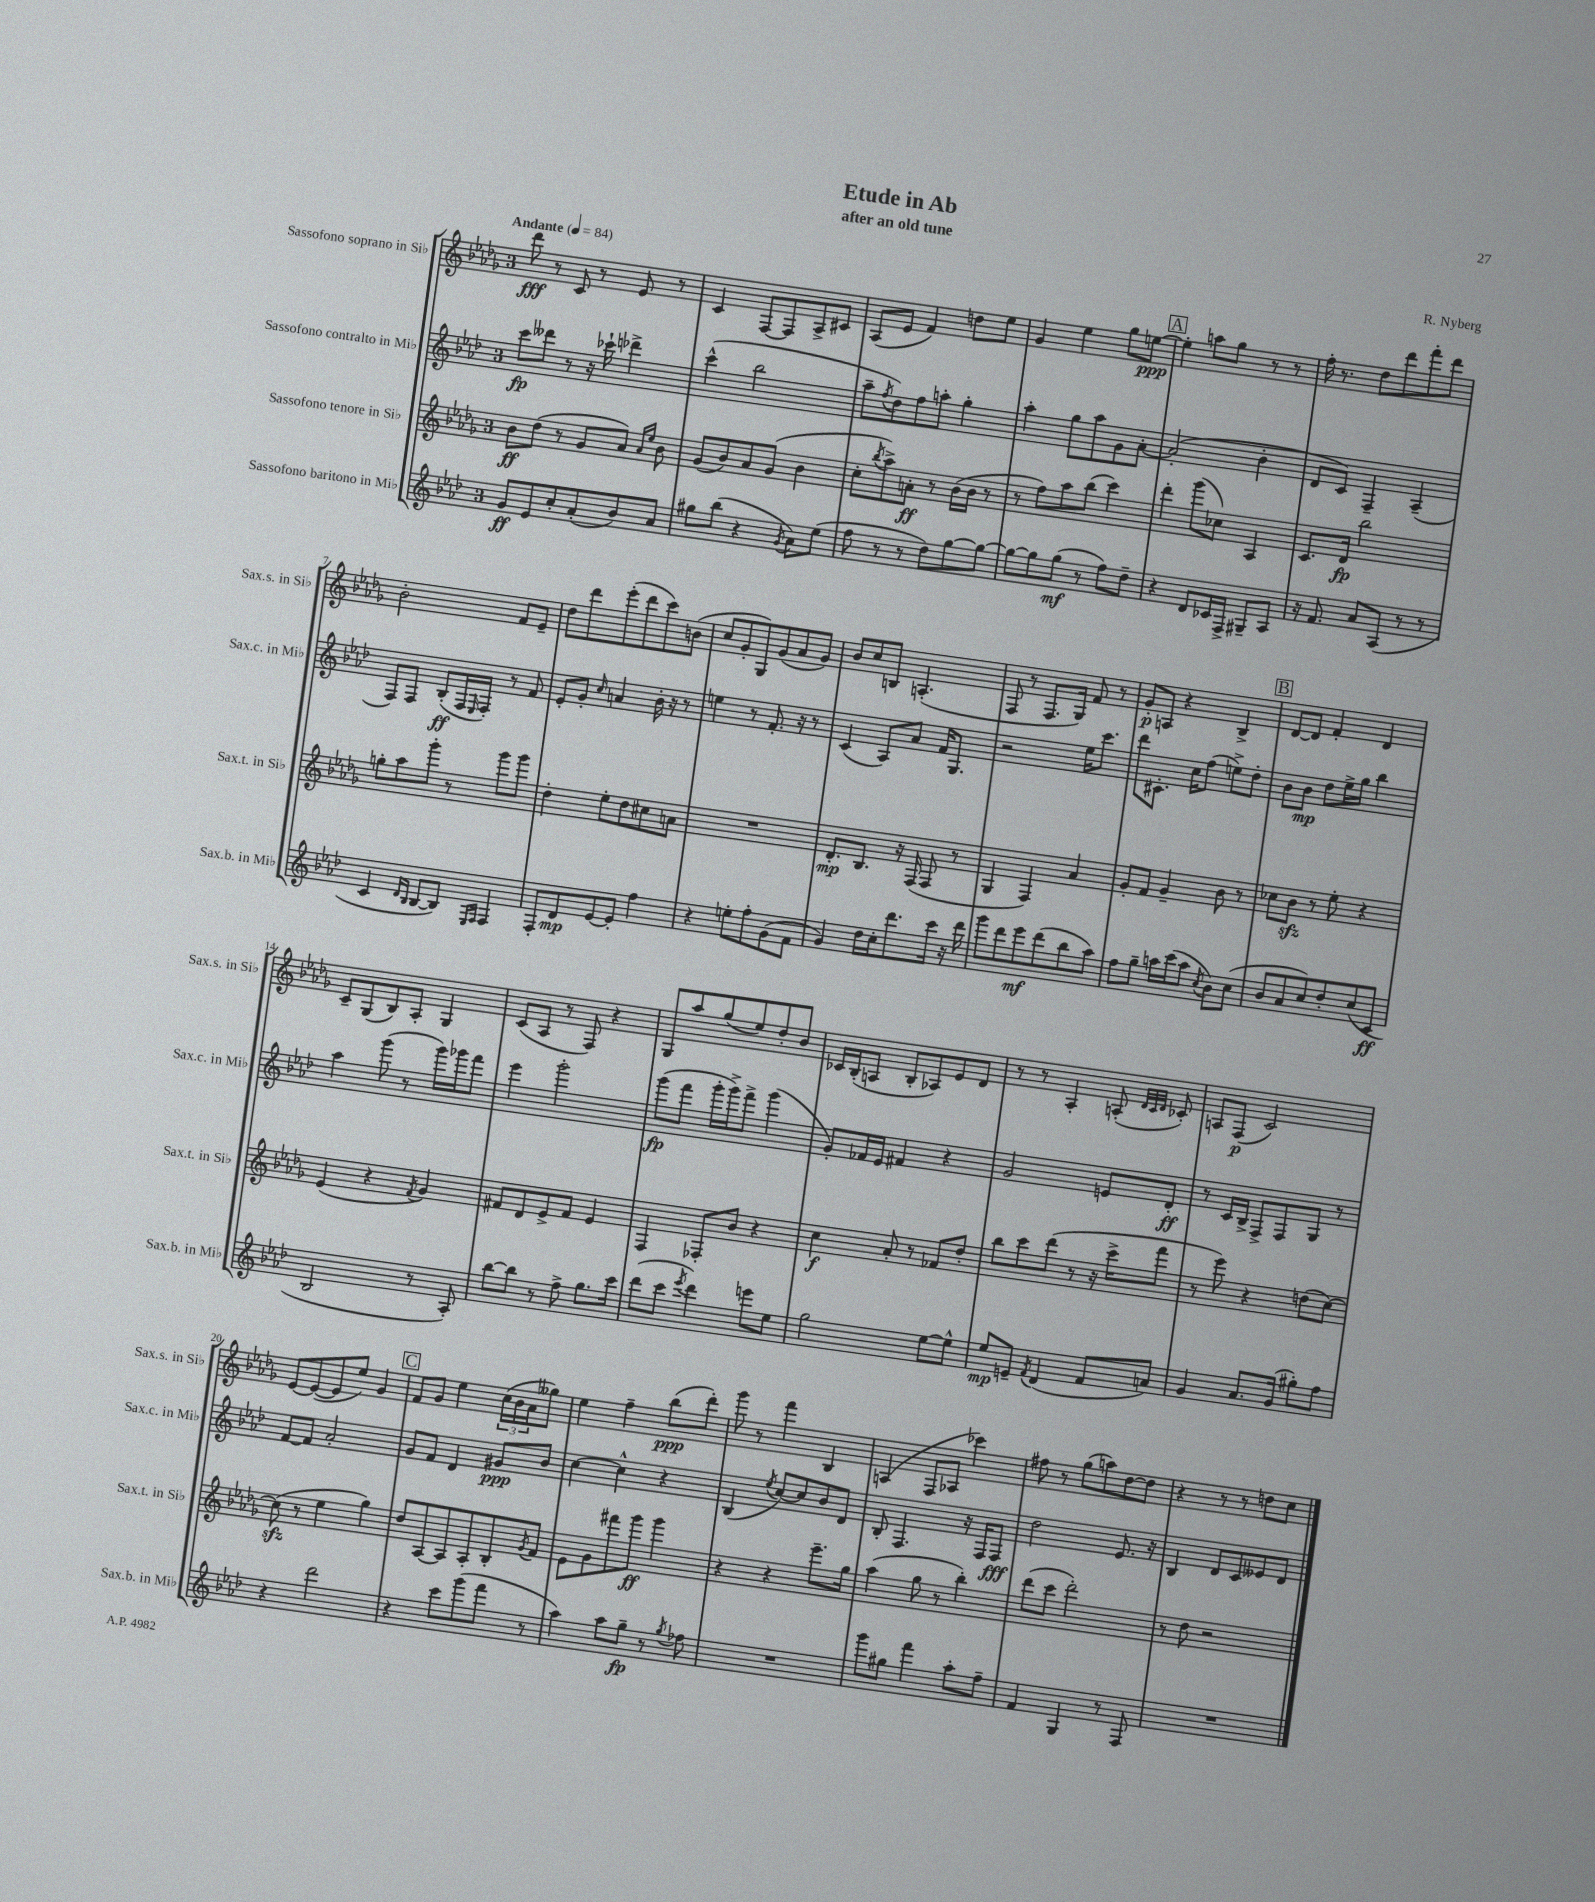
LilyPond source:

\header { title = "Etude in Ab" composer = "R. Nyberg" subtitle = "after an old tune" }
<<
\new StaffGroup <<
\new Staff = "s0" \with { instrumentName = "Sassofono soprano in Sib" shortInstrumentName = "Sax.s. in Sib" } {
    \clef treble \key des \major \once \override Staff.TimeSignature.style = #'single-digit \time 3/4 \tempo "Andante" 4 = 84
    des'''8\fff r8 c'8 r8 ees'8 r8 |
    c'4 f8~ f8 aes8-> cis'8 |
    aes8( ees'8 f'4) d''8 ees''8 |
    ges'4 ees''4 ges''8 e''8~\ppp |
    \mark \markup { \box "A" } e''4-. a''8 ges''8 r8 r8 |
    f''16-. r8. des''8 des'''8 f'''8-. des'''8 |
    bes'2-. f'8 ees'8-- |
    des''8 des'''8 ees'''8-.( des'''8 c'''8) b'8( |
    c''8 ges'8-. ges8) ges'8( aes'8 ges'8) |
    bes'8 c''8 b8 a4.-.( |
    f8 r8 f8. ges16) f'8 r8 |
    ges'8-.\p a8 r4 bes4-> |
    \mark \markup { \box "B" } des'8~ des'8 f'4-. des'4 |
    c'8-- ges8( bes8) aes8-. ges4 |
    c'8( aes8 r8 f8) r4 |
    ges8 aes''8 ges''8( ees''8) des''8-. bes'8 |
    ces'16 bes16-.( a8 bes8-. aes8) ees'8 des'8 |
    r8 r8 aes4-. a8-.( \grace { des'32 c'32 des'32 } ces'8-.) |
    a8 f8\p( c'2) |
    ees'8~ ees'8~( ees'8 ees''8) ges'4 |
    \mark \markup { \box "C" } f'8 ges'8 ees''4 \tuplet 3/2 { c''16( bes'16 aes'16 } geses''8) |
    ees''4 f''4-- bes''8\ppp( des'''8-.) |
    ges'''8 r8 f'''4 bes4 |
    a4( f8 aes8 ces'''4) |
    fis''8 r8 ges''8( a''8) des''8~ des''8 |
    r4 r8 r8 d''8 c''8 \bar "|." |
}
\new Staff = "s1" \with { instrumentName = "Sassofono contralto in Mib" shortInstrumentName = "Sax.c. in Mib" } {
    \clef treble \key aes \major \once \override Staff.TimeSignature.style = #'single-digit \time 3/4
    c'''8\fp deses'''8 r8 r16 ces'''16-! des'''4-> |
    c'''4-^( bes''2 |
    aes''8-- \acciaccatura { f''8 } des''8) f''8 a''8-. g''4-. |
    aes''4-. g''8 aes''8 g'8 aes'8~-. |
    \mark \markup { \box "A" } aes'2-.( bes'4-. |
    des'8 c'8) f4-- aes4--( |
    f8) f8 bes8-.\ff( f16 \grace { ees16 } f16-.) r8 f'8 |
    ees'8-. g'8-. \grace { c''16 } a'4 bes'16-. r16 r8 |
    e''4 r8 f'8.-. r16 r8 |
    c'4( aes8) aes'8 f'16 g8. |
    r2 ees''16 c'''8. |
    des'''8 cis'8.-. c''16 f''8( e''8->) des''8-. |
    \mark \markup { \box "B" } bes'8 bes'8\mp des''8 ees''16-> g''16 bes''4 |
    aes''4 g'''8( r8 g'''16) ges'''16 f'''8 |
    ees'''4 g'''2-. |
    g'''8\fp( f'''8 g'''16-. g'''16->) f'''8-> g'''4( |
    g'8-.) fes'16 ees'16 fis'4 r4 |
    g'2 e'8 des'8-.\ff |
    r8 c'16 bes16-> f8-> f8 g8 r8 |
    f'8~ f'8 aes'2-. |
    \mark \markup { \box "C" } g'8 f'8 des'4 gis'8\ppp bes'8 |
    c''4~ c''4-^ r4 |
    bes4( \acciaccatura { ees''8 } c''8~) c''8 bes'8 des'8 |
    bes8-. f4. r16 f16 f8\fff |
    des''2 ees'8. r16 |
    bes4 des'8 c'8 eeses'8 des'8 \bar "|." |
}
\new Staff = "s2" \with { instrumentName = "Sassofono tenore in Sib" shortInstrumentName = "Sax.t. in Sib" } {
    \clef treble \key des \major \once \override Staff.TimeSignature.style = #'single-digit \time 3/4
    bes'8\ff des''8( r8 ges'8 aes'8) \grace { aes'16 ees''16 } bes'8 |
    ges'8( bes'8) aes'8 ges'8( bes'4 |
    c''8-. \acciaccatura { bes''8 } aes''8->) a'8-.\ff r8 bes'16( bes'16 r8 |
    r8 f''8) aes''8 bes''8( c'''4) |
    \mark \markup { \box "A" } des'''4-. ges'''8( ces''8) aes4 |
    c'8. des'16\fp bes''2 |
    g''8-. aes''8 ges'''8-. r8 ges'''8 ges'''8 |
    des''4-. ees''8-. des''8 cis''8 a'8 |
    R2. |
    des'8.-.\mp bes8. r16 f16( f8 r8 |
    ges4 f4) aes'4 |
    ges'8-. f'8 ges'4-- bes'8 r8 |
    \mark \markup { \box "B" } ces''8 bes'8\sfz r8 ees''8-. r4 |
    ees'4( r4 \acciaccatura { f'8 } ges'4) |
    fis'8 des'8 ees'8-> fis'8 ees'4 |
    f4 fes8-. bes'8 r4 |
    c''4\f aes'8-. r8 fes'8 des''8-. |
    bes''8 c'''8 des'''8( r8 r16 c'''16-> f'''8 |
    r8 ees'''8) r4 d''8( c''8~) |
    c''8\sfz( r8 ees''4 ges''4) |
    \mark \markup { \box "C" } des''8 aes8~ aes8 aes8-. bes8-. \acciaccatura { ges'8 } f'8 |
    ees'8 ges'8 fis'''8 ges'''8\ff ges'''4 |
    r4 r4 ees'''8.-- ges''16 |
    aes''4( ges''8 r8 bes''4-.) |
    des'''8( c'''8 des'''2-.) |
    r8 des''8 r2 \bar "|." |
}
\new Staff = "s3" \with { instrumentName = "Sassofono baritono in Mib" shortInstrumentName = "Sax.b. in Mib" } {
    \clef treble \key aes \major \once \override Staff.TimeSignature.style = #'single-digit \time 3/4
    g'8\ff ees'8 c''8-. aes'8-.( bes'8) aes'8 |
    gis''8 bes''8( r4 \acciaccatura { g'8 } aes'8) ees''8( |
    f''8 r8 r8 des''8) g''8~ g''8~ |
    g''8~ g''8 g''8\mf( r8 f''8) des''8-- |
    \mark \markup { \box "A" } r4 des'8 ces'16 f16-> gis8-- aes8 |
    r16 f'8. aes'8 aes8( r8 r8 |
    c'4 \grace { des'16 bes16 } bes8~ bes8) \grace { ees16 f16 } f4 |
    f8-. des'8\mp ees'8~ ees'8-. f''4 |
    r4 e''8-. f''8-. g'8( f'8 |
    g'4) des''16 c''16-. des'''8. c'''16 r16 des'''16 |
    g'''8 des'''8 ees'''8\mf des'''8( bes''8 aes''8) |
    f''8 g''8-- a''16 c'''16( a''8 \acciaccatura { c''8 } bes'8) c''8( |
    \mark \markup { \box "B" } bes'8 aes'8 c''8) des''8-. c''8( c'8\ff |
    bes2 r8 aes8-.) |
    bes''8~ bes''8 r8 f''8-> g''8. c'''16 |
    des'''8( c'''8 \acciaccatura { ees'''8 } des'''4) e'''8 ees''8 |
    g''2 ees''8~ ees''8-^ |
    ees''8\mp e'8-- \acciaccatura { f'8 } des'4( f'8 a'8) |
    g'4 aes'8. g'16( gis''8-.) f''8 |
    r4 des'''2 |
    \mark \markup { \box "C" } r4 c'''8 g'''8( f'''8 r8 |
    aes''4) aes''8 g''8--\fp r8 \acciaccatura { g''8 } fes''8 |
    R2. |
    g'''8 gis''8 f'''4 aes''8-. f''8-- |
    f'4 g4 r8 f8 |
    R2. \bar "|." |
}
>>
>>
